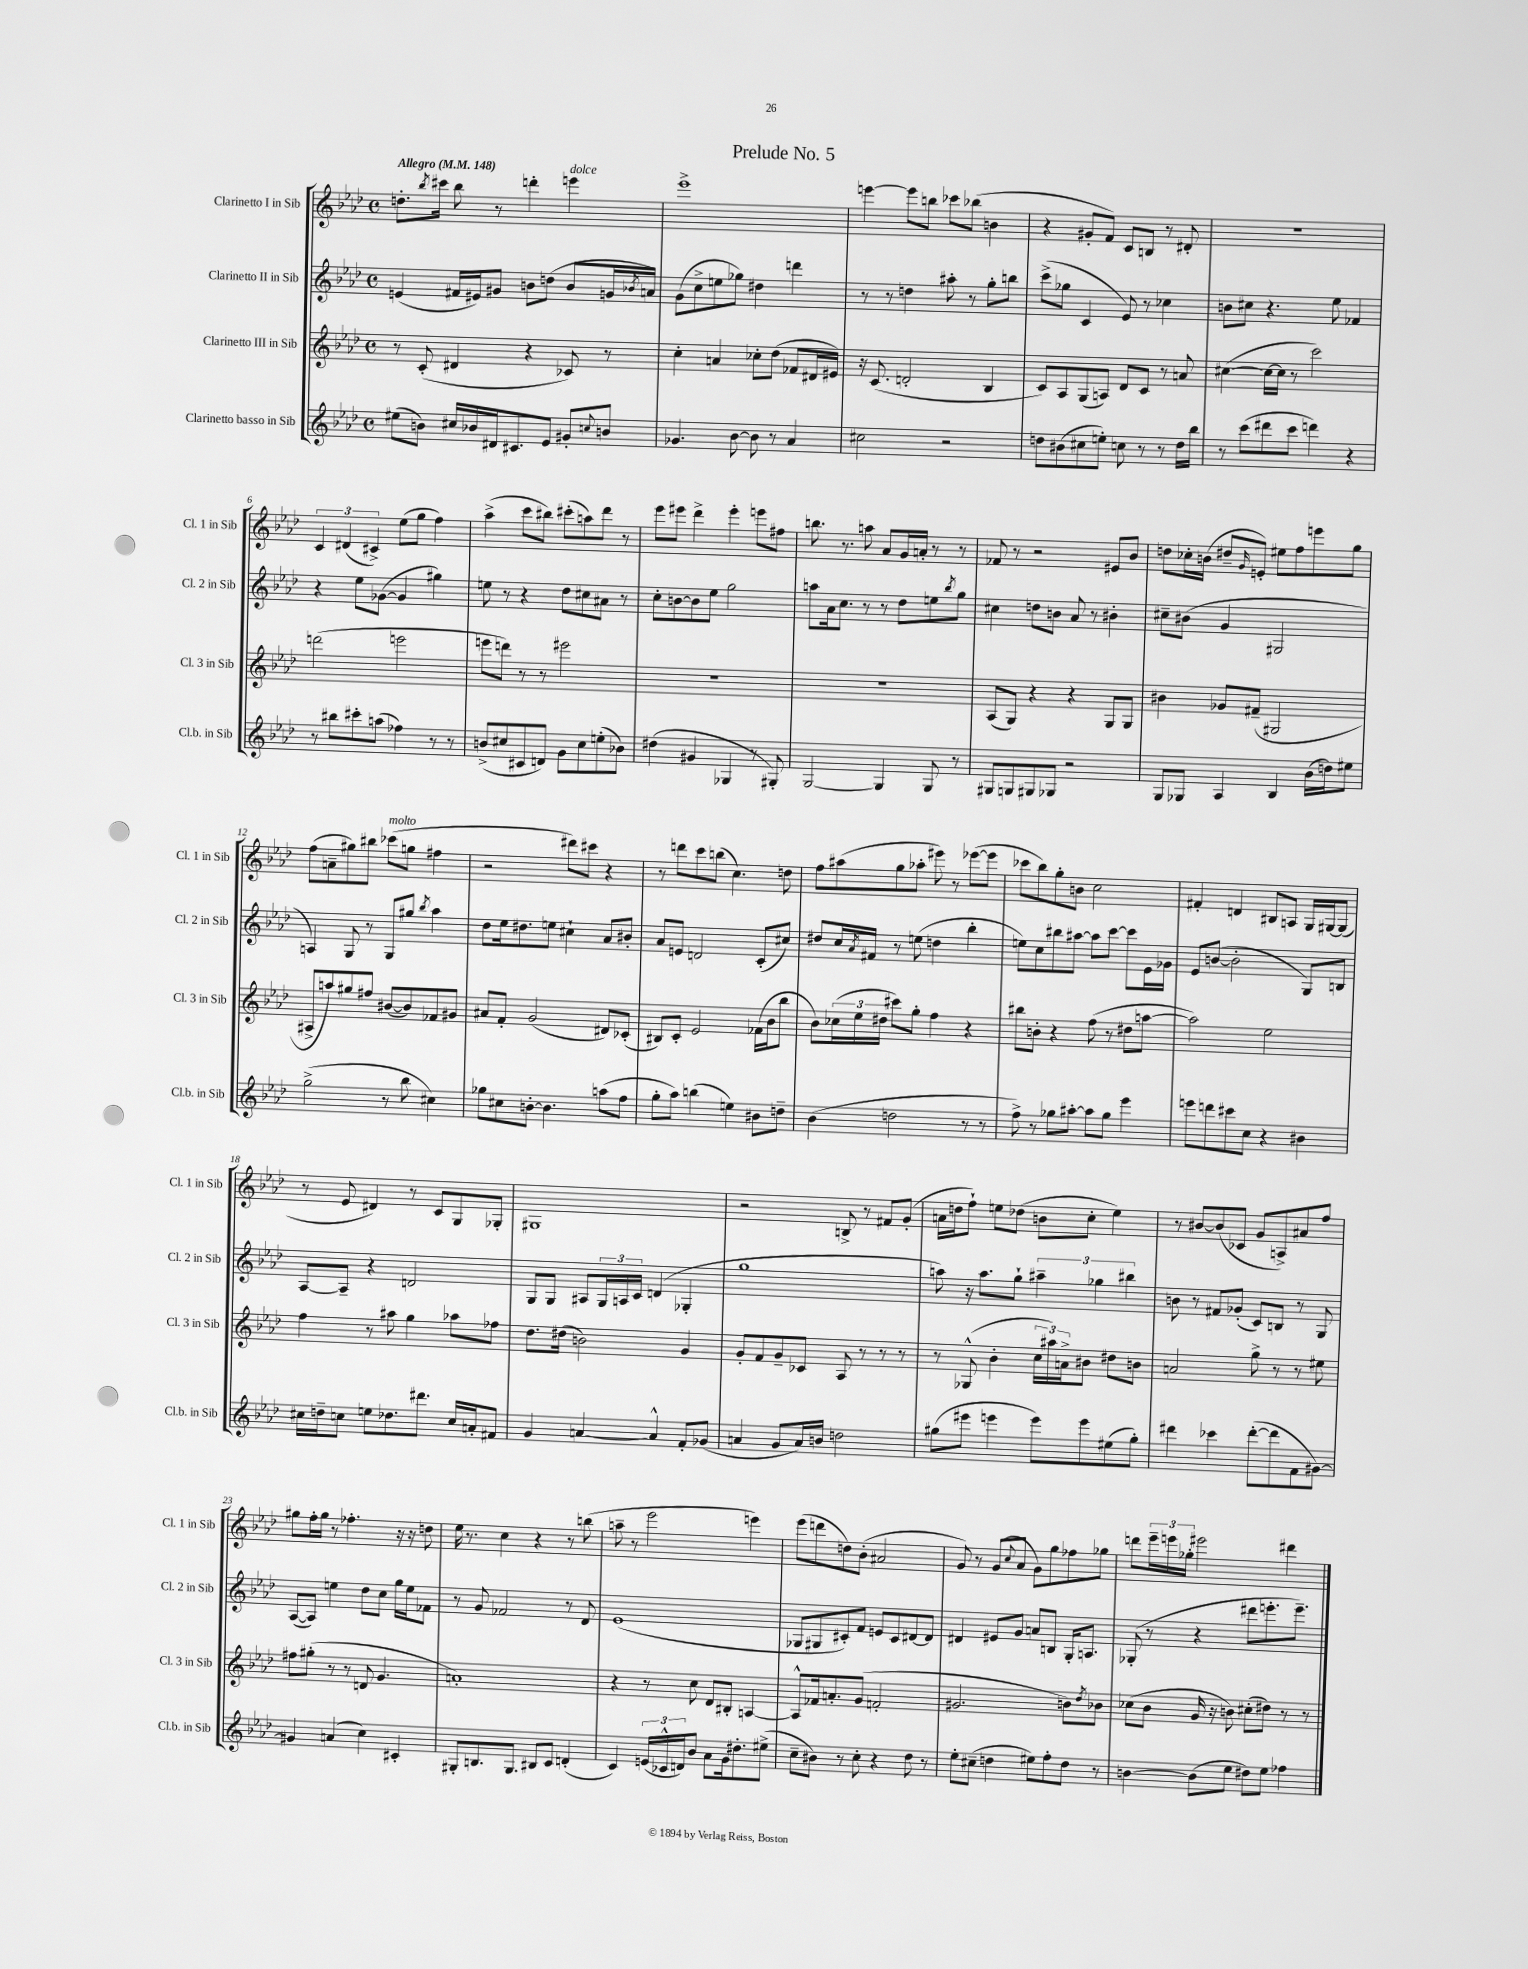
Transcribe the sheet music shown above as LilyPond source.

\header { title = "Prelude No. 5" }
<<
\new StaffGroup <<
\new Staff = "s0" \with { instrumentName = "Clarinetto I in Sib" shortInstrumentName = "Cl. 1 in Sib" } {
    \clef treble \key aes \major \defaultTimeSignature \time 4/4 \tempo "Allegro" 4 = 148
    d''8.-. \acciaccatura { bes''8 } cis'''16 bes''8 r8 d'''4-. e'''4^\markup { \italic "dolce" } |
    ees'''1-> |
    e'''4~ e'''8 b''8 ces'''8 bes''8( b'4 |
    r4 gis'8-. f'8) c'8 b8 r8 dis'8-. |
    R1 |
    \tuplet 3/2 { c'4 dis'4( cis'4->) } ees''8( g''8 f''4) |
    aes''4->( c'''8 bis''8) cis'''8-.( a''8) des'''8 r8 |
    ees'''8 eis'''8 des'''4-> eis'''4-. e'''8 fis''8 |
    b''8. r8. a''8 aes'8 g'16 a'16-. r8 r8 |
    fes'8 r8 r2 eis'8 bes'8 |
    d''8 ces''16-. b'16( dis''8-- \grace { g'16 } e'8-.) eis''8 f''8 e'''8 g''8 |
    f''8( a'8-- gis''8) bis''8 ces'''8^\markup { \italic "molto" }( g''8 fis''4 |
    r2 dis'''8) cis'''8 r4 |
    r8 d'''8 c'''8 b''8( c''4.) d''8 |
    f''8 ais''8( g''8 aes''8-. eis'''8) r8 ees'''8~( ees'''8 |
    ces'''8 bes''8) g''8-. b'8 c''2 |
    fis'4-. d'4 bis8 a8 g16 gis16~ gis8( |
    r8 ees'8 dis'4) r8 c'8 g8 ges8-. |
    gis1 |
    r2 b8-> r8 fis'8 g'8-.( |
    a'16 d''16 f''8-!) e''8 des''8( b'8 c''8-. e''4) |
    r8 bis'8~ bis'8( ces'8 g'8 a8->) ais'8 f''8 |
    gis''8 f''16-. gis''16 r8 fes''4.-. r16 r16 d''8 |
    ees''16 r8. c''4 r4 r8 b''8( |
    a''8-- r8 ees'''2 e'''4) |
    ees'''8( d'''8 d''8) bes'8-.( ais'2 |
    g'8) r8 g'8( \appoggiatura { c''8 } aes'8 g'8) g''8 fes''8 ges''8 |
    d'''8 \tuplet 3/2 { ees'''16-- e'''16 ges''16-. } eis'''2 dis'''4 \bar "|." |
}
\new Staff = "s1" \with { instrumentName = "Clarinetto II in Sib" shortInstrumentName = "Cl. 2 in Sib" } {
    \clef treble \key aes \major \defaultTimeSignature \time 4/4
    e'4( fis'16 eis'16) gis'8 b'8 d''8( b'8 g'16 \acciaccatura { bes'8 } a'16) |
    g'8( c''8-> e''8 ges''8) dis''4 d'''4 |
    r8 r8 d''4 ais''8-. r8 g''8-. b''8 |
    c'''8->( ges''8 c'4 ees'8) r8 ces''4 |
    b'8 cis''8 r4. ees''8 fes'4 |
    r4 ees''8 ges'8~( ges'4 gis''4) |
    e''8 r8 r4 des''8 cis''8 ais'8 r8 |
    c''8-. b'8~ b'8 ees''8 g''2 |
    a''8 aes'16 c''8. r8 r8 des''8 e''8 \acciaccatura { bes''8 } g''8 |
    cis''4 d''8 b'8 aes'8 r8 bis'4-. |
    cis''8-- bis'8( g'4 gis2 |
    a4) g8 r8 g8 gis''8 \acciaccatura { bes''8 } aes''4 |
    des''8 ees''16 dis''8. e''8 cis''4-! aes'8 bis'8-. |
    aes'8 e'8 d'2 c'8-.( cis''8) |
    dis''8 c''16 \acciaccatura { aes'8 } fis'16 r8 e''8( d''4 bes''4-. |
    e''8) c''8 bis''8 ais''8~ ais''8 c'''8~ c'''8 ees'16 ges'16 |
    ees'8 b'8~( b'2-. g8) b8 |
    aes8~ aes8-- r4 d'2 |
    g8 g8 ais8 \tuplet 3/2 { g16 a16 c'16 } d'4( ges4-. |
    g''1 |
    a''8) r16 a''8. g''8-! \tuplet 3/2 { ais''4-- ges''4 bis''4 } |
    b'8 r8 fis'8 ges'8-.( c'8) b8 r8 g8 |
    aes8~( aes8) e''4 des''8 c''8 g''16 e''16 fes'8 |
    r8 g'8 fes'2 r8 des'8 |
    ees'1( |
    ges8 gis8 cis'8-.) f'8 e'8 cis'8 dis'8~ dis'8 |
    dis'4 eis'8 g'8 a'8 b8 g16-. a8. |
    ges8-.( r8 r4 dis'''8 e'''8.-. e'''8.--) \bar "|." |
}
\new Staff = "s2" \with { instrumentName = "Clarinetto III in Sib" shortInstrumentName = "Cl. 3 in Sib" } {
    \clef treble \key aes \major \defaultTimeSignature \time 4/4
    r8 c'8-.( dis'4 r4 ces'8) r8 |
    c''4-. a'4 ces''8-. des''8( fes'8 dis'16 eis'16) |
    r16 c'8.( d'2-. bes4 |
    c'8) aes8 g8( a8) des'8 c'8 r8 a'8 |
    cis''4~( cis''16~ cis''16 r8 c'''2) |
    d'''2( e'''2 |
    e'''8 d'''8) r8 r8 eis'''2 |
    R1 |
    R1 |
    aes8( g8) r4 r4 g8 g8 |
    bis'4 ges'8 fis'8--( gis2 |
    ais8-> a''8) gis''8 fis''8 bis'8~( bis'8) fes'8 gis'8 |
    ais'8 f'8-. g'2( dis'8) ces'8-.( |
    bis8) c'8-. ees'2 fes'16( bes'16 bes''8 |
    bes'8) \tuplet 3/2 { ces''16( ees''16 dis''16 } cis'''8) g''8-. f''4 r4 |
    bis''8 b'8-. r4 f''8( r8 dis''8 a''8~ |
    a''2) ees''2 |
    f''4 r8 ais''8 g''4 aes''8 fes''8 |
    des''8. dis''16( b'2) g'4 |
    g'8-. f'8 g'8-- ces'8 aes8 r8 r8 r8 |
    r8 ges8-^( bes'4-. \tuplet 3/2 { c''16 ais''16) a'16-> } bis'8 dis''8 b'8 |
    a'2 g''8-> r8 r8 eis''8 |
    fis''8 gis''8-.( r8 r8 d'8 g'4. |
    a'1-.) |
    r4 r8 c''8 des'8 bis8-. a4~ |
    a8-^ fes'16 a'8.-. g'8( f'2-. |
    gis'2. b'8) \acciaccatura { des''8 } bes'8 |
    ces''8( bes'8 g'16 r16 b'8) cis''8-.( dis''8) r8 r8 \bar "|." |
}
\new Staff = "s3" \with { instrumentName = "Clarinetto basso in Sib" shortInstrumentName = "Cl.b. in Sib" } {
    \clef treble \key aes \major \defaultTimeSignature \time 4/4
    eis''8( b'8) cis''16 bes'16 dis'16 cis'8. ees'8 gis'8-. \appoggiatura { c''8 } b'8 |
    ges'4. bes'8~ bes'8 r8 aes'4 |
    cis''2 r2 |
    d''8 bis'8( cis''8 e''8-.) c''8 r8 r8 d''16 bes''16 |
    r8 c'''8( dis'''8 c'''8 d'''4) r4 |
    r8 bis''8 cis'''8-. a''8( fes''4) r8 r8 |
    b'8->( cis''8 cis'8 d'8) g'8 cis''8 e''8-.( bes'8) |
    dis''4( gis'4 ges4 r8 gis8-.) |
    g2~ g4 g8 r8 |
    gis8 g8 gis8 ges8 r2 |
    g8 ges8 aes4 bes4 bes'16( d''16) eis''8 |
    g''2->( r8 bes''8 cis''4) |
    ges''8 cis''8 b'8~-. b'4. a''8( f''8 |
    g''8-. aes''8) b''4( e''4) bis'8 d''8-- |
    bes'4( d''2 r8 r8 |
    f''8->) r8 ges''8 ais''8~-. ais''8 ges''8 ees'''4 |
    e'''8 d'''8 cis'''8 c''8 r4 bis'4 |
    cis''16 d''16-- c''8 e''8 des''8. dis'''8. c''16 a'16-. fis'8 |
    g'4 a'4~ a'4-^ f'8-. ges'8( |
    a'4 g'8 a'16) b'16 d''2 |
    gis''8( eis'''8 e'''4 e'''8) e'''8 eis''8( gis''8-.) |
    dis'''4 ces'''4 dis'''8~-.( dis'''8 f'8 gis'8~) |
    gis'4 a'4( c''4) cis'4-. |
    gis8-. b8. gis8. bis8 c'8 d'4-.( |
    c'4) \tuplet 3/2 { e'16( ces'16-^ d'16) } bes'8 aes'8 g'16 dis''8.-. eis''8->( |
    c''8-- bis'8) r8 c''8-. r4 des''8 r8 |
    ees''8-. cis''8--( d''4 eis''8) f''8-. d''8 r8 |
    b'4~ b'8( ees''8 dis''8) ees''8 fes''4 \bar "|." |
}
>>
>>
